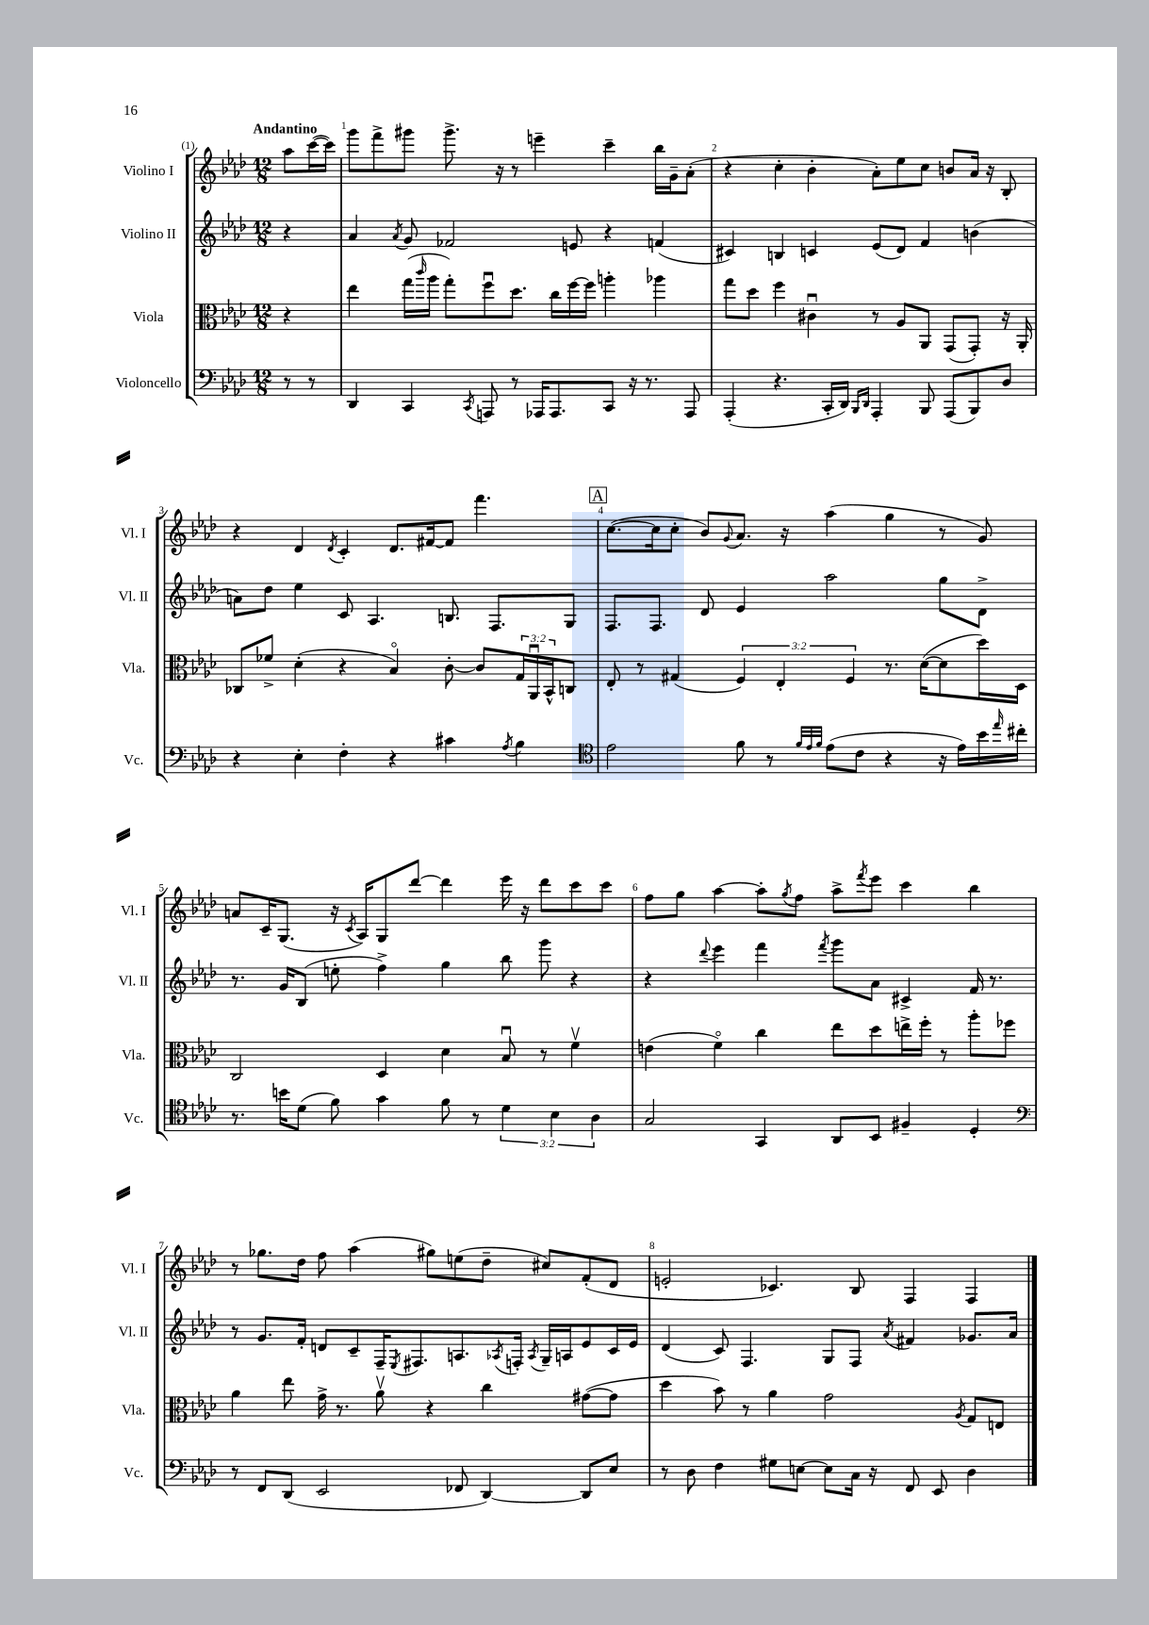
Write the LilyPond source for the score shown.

<<
\new StaffGroup <<
\new Staff = "s0" \with { instrumentName = "Violino I" shortInstrumentName = "Vl. I" } {
    \clef treble \key aes \major \numericTimeSignature \time 12/8 \partial 4 \tempo "Andantino"
    aes''8 c'''16~( c'''16) |
    g'''8 f'''8-> gis'''8 gis'''8.-> r16 r8 e'''4-- c'''4-- bes''16 g'16-- aes'8-.( |
    r4 c''4-. bes'4-. aes'8-.) ees''8 c''8 b'8 aes'16 r16 bes8-. |
    r4 des'4 \acciaccatura { des'8 } c'4-. des'8. fis'16~ fis'8 f'''4. |
    \mark \markup { \box "A" } c''8.~( c''16 c''8-. bes'8) \appoggiatura { g'8 } aes'8. r16 aes''4( g''4 r8 g'8) |
    a'8 c'16-- g8.( r16 \acciaccatura { c'8 } aes16) g8 des'''8~ des'''4 ees'''16 r16 des'''8 c'''8 c'''8 |
    f''8 g''8 aes''4~ aes''8-. \acciaccatura { g''8 } f''8 aes''8-> \acciaccatura { f'''8 } ees'''8 c'''4 bes''4 |
    r8 ges''8. des''16 f''8 aes''4( gis''8) e''8( des''8-- cis''8) f'8-.( des'8 |
    e'2-. ces'4.) bes8 f4 f4 \bar "|." |
}
\new Staff = "s1" \with { instrumentName = "Violino II" shortInstrumentName = "Vl. II" } {
    \clef treble \key aes \major \numericTimeSignature \time 12/8 \partial 4
    r4 |
    aes'4 \acciaccatura { aes'8 } g'8 fes'2 e'8 r4 f'4( |
    cis'4) b4 c'4 ees'8( des'8) f'4 b'4( |
    a'8) des''8 ees''4 c'8 aes4. b8. f8. g8 |
    \mark \markup { \box "A" } f8. f8. des'8 ees'4 aes''2 g''8 des'8-> |
    r8. g'16 bes8( e''8-. f''4->) g''4 bes''8 g'''8 r4 |
    r4 \appoggiatura { des'''8 } ees'''4 f'''4 \acciaccatura { f'''8 } g'''8 aes'8 cis'4-> f'16 r8. |
    r8 g'8. f'16-. d'8 c'8-- f16-- \acciaccatura { ees8 } fis8. a8. \acciaccatura { aes8 } f16-. \acciaccatura { aes8 } g16-- a16 ees'8 c'16 ees'16 |
    des'4( c'8) f4. g8 f8 \acciaccatura { aes'8 } fis'4 ges'8. aes'16 \bar "|." |
}
\new Staff = "s2" \with { instrumentName = "Viola" shortInstrumentName = "Vla." } {
    \clef alto \key aes \major \numericTimeSignature \time 12/8 \override Staff.TupletNumber.text = #tuplet-number::calc-fraction-text \partial 4
    r4 |
    ees''4 g''16( \grace { c'''16 } aes''16 g''8-.) f''8\downbow des''8. c''16 f''16~ f''16 a''4-. aes''4 |
    g''8 des''8 f''4 cis'4\downbow r8 aes8 aes,8 g,8( g,8-.) r16 aes,16-. |
    ces8 fes'8-> des'4-.( r4 bes4\flageolet) c'8~-. c'8 \tuplet 3/2 { g16 aes,16\downbow bes,16-^ } c8 |
    \mark \markup { \box "A" } ees8-. r8 gis4( \tuplet 3/2 { f4) ees4-. f4 } r8. des'16~( des'8 des''16) des16 |
    c2 des4 des'4 bes8\downbow r8 f'4\upbow |
    e'4( f'4\flageolet) c''4 ees''8 des''8 e''16-> f''16-. r8 aes''8-. fes''8 |
    aes'4 ees''8 g'16-> r8. aes'8\upbow r4 c''4 gis'8~( gis'8 |
    des''4 bes'8) r8 aes'4 g'2 \acciaccatura { aes8 } g8 e8 \bar "|." |
}
\new Staff = "s3" \with { instrumentName = "Violoncello" shortInstrumentName = "Vc." } {
    \clef bass \key aes \major \numericTimeSignature \time 12/8 \override Staff.TupletNumber.text = #tuplet-number::calc-fraction-text \partial 4
    r8 r8 |
    des,4 c,4 \acciaccatura { c,8 } a,,8 r8 aes,,16 aes,,8. c,8 r16 r8. aes,,8 |
    aes,,4-.( r4. c,16-. des,16) \grace { bes,,16 des,16 } aes,,4-. bes,,8 aes,,8( bes,,8) des8 |
    r4 ees4-. f4-. r4 cis'4 \acciaccatura { aes8 } bes4 |
    \mark \markup { \box "A" } \clef tenor ees'2 f'8 r8 \grace { f'32 ees'32 f'32 } ees'8( c'8 r4 r16 ees'16) bes'16 \grace { ees''16 } cis''16-. |
    r8. b'16 des'8( f'8) g'4 f'8 r8 \tuplet 3/2 { des'4 bes4 aes4 } |
    g2 g,4 aes,8 bes,8 fis4-- des4-. |
    \clef bass r8 f,8 des,8( ees,2 fes,8 des,4~) des,8 ees8 |
    r8 des8 f4 gis8 e8~ e8 c16 r16 f,8 ees,8 des4 \bar "|." |
}
>>
>>
\layout { \context { \Score \override BarNumber.break-visibility = ##(#f #t #t) barNumberVisibility = #all-bar-numbers-visible } }
